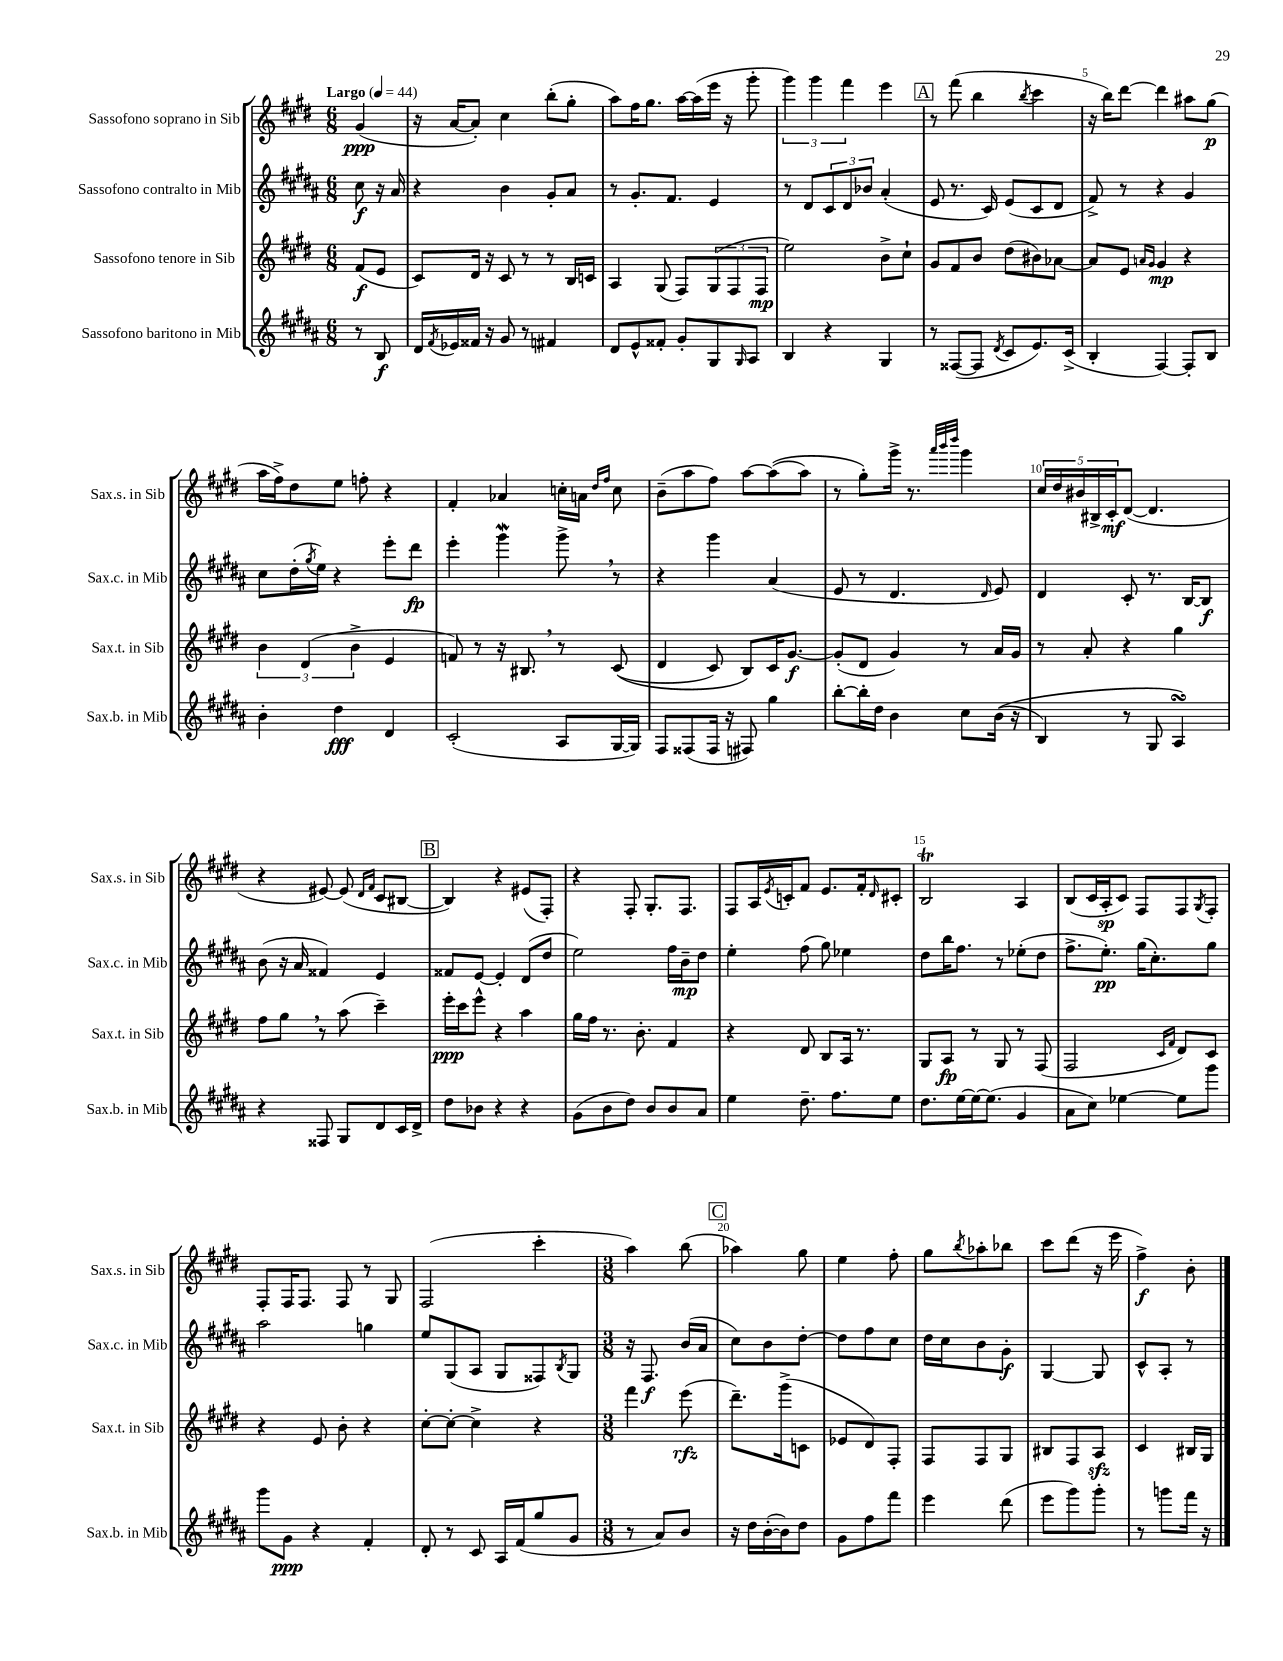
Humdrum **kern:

**kern	**kern	**kern	**kern
*staff4	*staff3	*staff2	*staff1
*clefG2	*clefG2	*clefG2	*clefG2
*k[f#c#g#d#a#]	*k[f#c#g#d#]	*k[f#c#g#d#a#]	*k[f#c#g#d#]
*M6/8	*M6/8	*M6/8	*M6/8
*MM44	*MM44	*MM44	*MM44
8r	(8f#	8cc#	(4g#
8B	8e	16r	.
.	.	16a#	.
=	=	=	=
16d#	8c#)	4r	16r
8qf#	.	.	.
16e-	.	.	[16a
16f##	16d#	.	8a'])
16r	16r	.	.
8g#	8c#	4b	4cc#
8r	8r	.	.
4f#	8r	8g#'	(8bb'
.	16B	8a#	8gg#'
.	16c	.	.
=	=	=	=
8d#	4A	8r	8aa)
8e^^	.	8.g#'	16ff#
.	.	.	8.gg#
8f##'	(8G#	.	.
.	.	8.f#	.
8g#'	8F#)	.	[16aa
.	.	.	(16aa]
8G#	(12G#	4e	16eee
.	.	.	16r
.	12F#	.	.
16qqG#	.	.	.
8A#	.	.	8ggg#'
.	12F#	.	.
=	=	=	=
4B	2ee)	8r	6ggg#)
.	.	8d#	.
.	.	.	6ggg#
4r	.	12c#	.
.	.	12d#	6fff#
.	.	12b-	.
4G#	8b^	(4a#'	4eee
.	8cc#`	.	.
=	=	=	=
8r	8g#	8e	8r
([8F##	8f#	8.r	(8fff#
8F##]	8b	.	4bb
.	.	16c#)	.
8qd#	.	.	.
8c#	(8dd#	(8e	.
.	.	.	8qbb
8.e)	8b#)	8c#	4ccc#
.	[8a-	8d#	.
(16c#^	.	.	.
=	=	=	=
4B'	8a-]	8f#^)	16r
.	.	.	16bb)
.	8e	8r	[8ddd#
.	16qqa	.	.
.	16qqg#	.	.
[4F#)	4g#	4r	4ddd#]
8F#']	4r	4g#	8aa#
8B	.	.	(8gg#
=	=	=	=
4b'	6b	8cc#	16aa
.	.	.	16ff#^)
.	.	(16dd#'	8dd#
.	(6d#	.	.
.	.	8qgg#	.
.	.	16ee)	.
4dd#	.	4r	8ee
.	6b^	.	.
.	.	.	8ff'
4d#	4e	8eee'	4r
.	.	8ddd#	.
=	=	=	=
(2c#'	8f)	4eee'	4f#'
.	8r	.	.
.	16r	4ggg#	4a-
.	8.B#	.	.
8A#	8r	8ggg#^	16cc'
.	.	.	16a
.	.	.	16qqdd#
.	.	.	16qqff#
[16G#	&((8c#	8r	8cc
16G#])	.	.	.
=	=	=	=
8F#	4d#	4r	(8b~
(8F##	.	.	8aa
16F##	8c#)	4ggg#	8ff#)
16r	.	.	.
8F#)	8B&)	.	[8aa
4gg#	16c#	(4a#	&((8aa]
.	[8.g#	.	.
.	.	.	8aa)
=	=	=	=
[8bb'	(8g#']	8e	8r
16bb']	8d#	8r	8gg#'&)
16dd#	.	.	.
4b	4g#)	4.d#	16ggg#^
.	.	.	8.r
.	.	.	32qqaaa
.	.	.	32qqbbb
.	.	.	32qqdddd#
8cc#	8r	.	4ggg#
.	.	16qqd#	.
&((16b	16a	8e)	.
16r	16g#	.	.
=	=	=	=
4B)	8r	4d#	20cc#
.	.	.	20dd#
.	.	.	20b#
.	8a'	.	.
.	.	.	20B#^
.	.	.	20c#'
8r	4r	8c#'	([8d#
8G#	.	8.r	4.d#]
4A#&)	4gg#	.	.
.	.	[16B	.
.	.	8B]	.
=	=	=	=
4r	8ff#	(8b	4r
.	8gg#	16r	.
.	.	16a#	.
8F##	8r	4f##)	[8e#)
8G#	(8aa	.	(8e#]
.	.	.	16qqd#
.	.	.	16qqf#
8d#	4ccc#~)	4e	8c#
16c#	.	.	[8B#
16d#^	.	.	.
=	=	=	=
8dd#	16eee'	8f##	4B#])
.	16ccc#	.	.
8b-	8eee^^	[8e	.
4r	4r	4e']	4r
4r	4aa	(8d#	(8e#
.	.	8dd#	8F#')
=	=	=	=
(8g#	16gg#	2ee)	4r
.	16ff#	.	.
8b	8.r	.	.
8dd#)	.	.	8F#'
.	8.b'	.	.
8b	.	.	8.G#'
8b	4f#	16ff#	.
.	.	16b~	8.F#
8a#	.	8dd#	.
=	=	=	=
4ee	4r	4ee'	8F#
.	.	.	16A
.	.	.	8qe
.	.	.	16c'
8.dd#~	8d#	(8ff#	8f#
.	8B	8gg#)	8.e
8.ff#	.	.	.
.	16A	4ee-	.
.	8.r	.	16f#'
.	.	.	16qqd#
8ee	.	.	8c#'
=	=	=	=
8.dd#	8G#	8dd#	2B
.	8A	16bb	.
[16ee	.	8.ff#	.
16ee_	8r	.	.
(8.ee]	.	.	.
.	8G#	8r	.
4g#	8r	(8ee-'	4A
.	(8F#	8dd#	.
=	=	=	=
8a#	2F#	8.ff#^	(8B
8cc#)	.	.	16c#
.	.	8.ee')	16A'
[4ee-	.	.	8c#)
.	.	(16gg#	8F#
.	.	8.cc#')	.
.	16qqc#	.	.
.	16qqf#	.	.
8ee-]	8d#)	.	8F#
.	.	.	8qG#
8ggg#	8c#	8gg#	8F#'
=	=	=	=
8ggg#	4r	2aa#	8F#'
8g#	.	.	16F#
.	.	.	8.F#
4r	8e	.	.
.	8b'	.	8F#
4f#'	4r	4gg	8r
.	.	.	8G#
=	=	=	=
8d#'	[8cc#'	8ee	(2F#
8r	8cc#'_	(8G#	.
8c#	4cc#^]	8A#	.
16A#	.	8G#	.
(16f#	.	.	.
8gg#	4r	8F##)	4ccc#'
.	.	8qB	.
8g#	.	8G#	.
=	=	=	=
*M3/8	*M3/8	*M3/8	*M3/8
8r	4fff#	16r	4aa)
.	.	8.F#	.
8a#)	.	.	.
8b	(8eee	(16b	(8bb
.	.	16a#	.
=	=	=	=
16r	8.ddd#~)	8cc#)	4aa-)
16dd#	.	.	.
([16b'	.	8b	.
16b])	(16ggg#^	.	.
8dd#	8c	[8dd#'	8gg#
=	=	=	=
8g#	8e-	8dd#]	4ee
8ff#	8d#)	8ff#	.
8fff#	8F#'	8cc#	8ff#'
=	=	=	=
4eee	8F#	16dd#	8gg#
.	.	16cc#	.
.	.	.	8qbb
.	8F#	8b	8aa-'
(8ddd#	8G#	8g#'	8bb-
=	=	=	=
8eee	8B#	[4G#	8ccc#
8ggg#)	8F#	.	(8ddd#
8ggg#'	8A	8G#]	16r
.	.	.	16eee
=	=	=	=
8r	4c#	8c#^^	4ff#^)
8ggg	.	8A#'	.
16fff#	16B#	8r	8b'
16r	16G#	.	.
==	==	==	==
*-	*-	*-	*-
